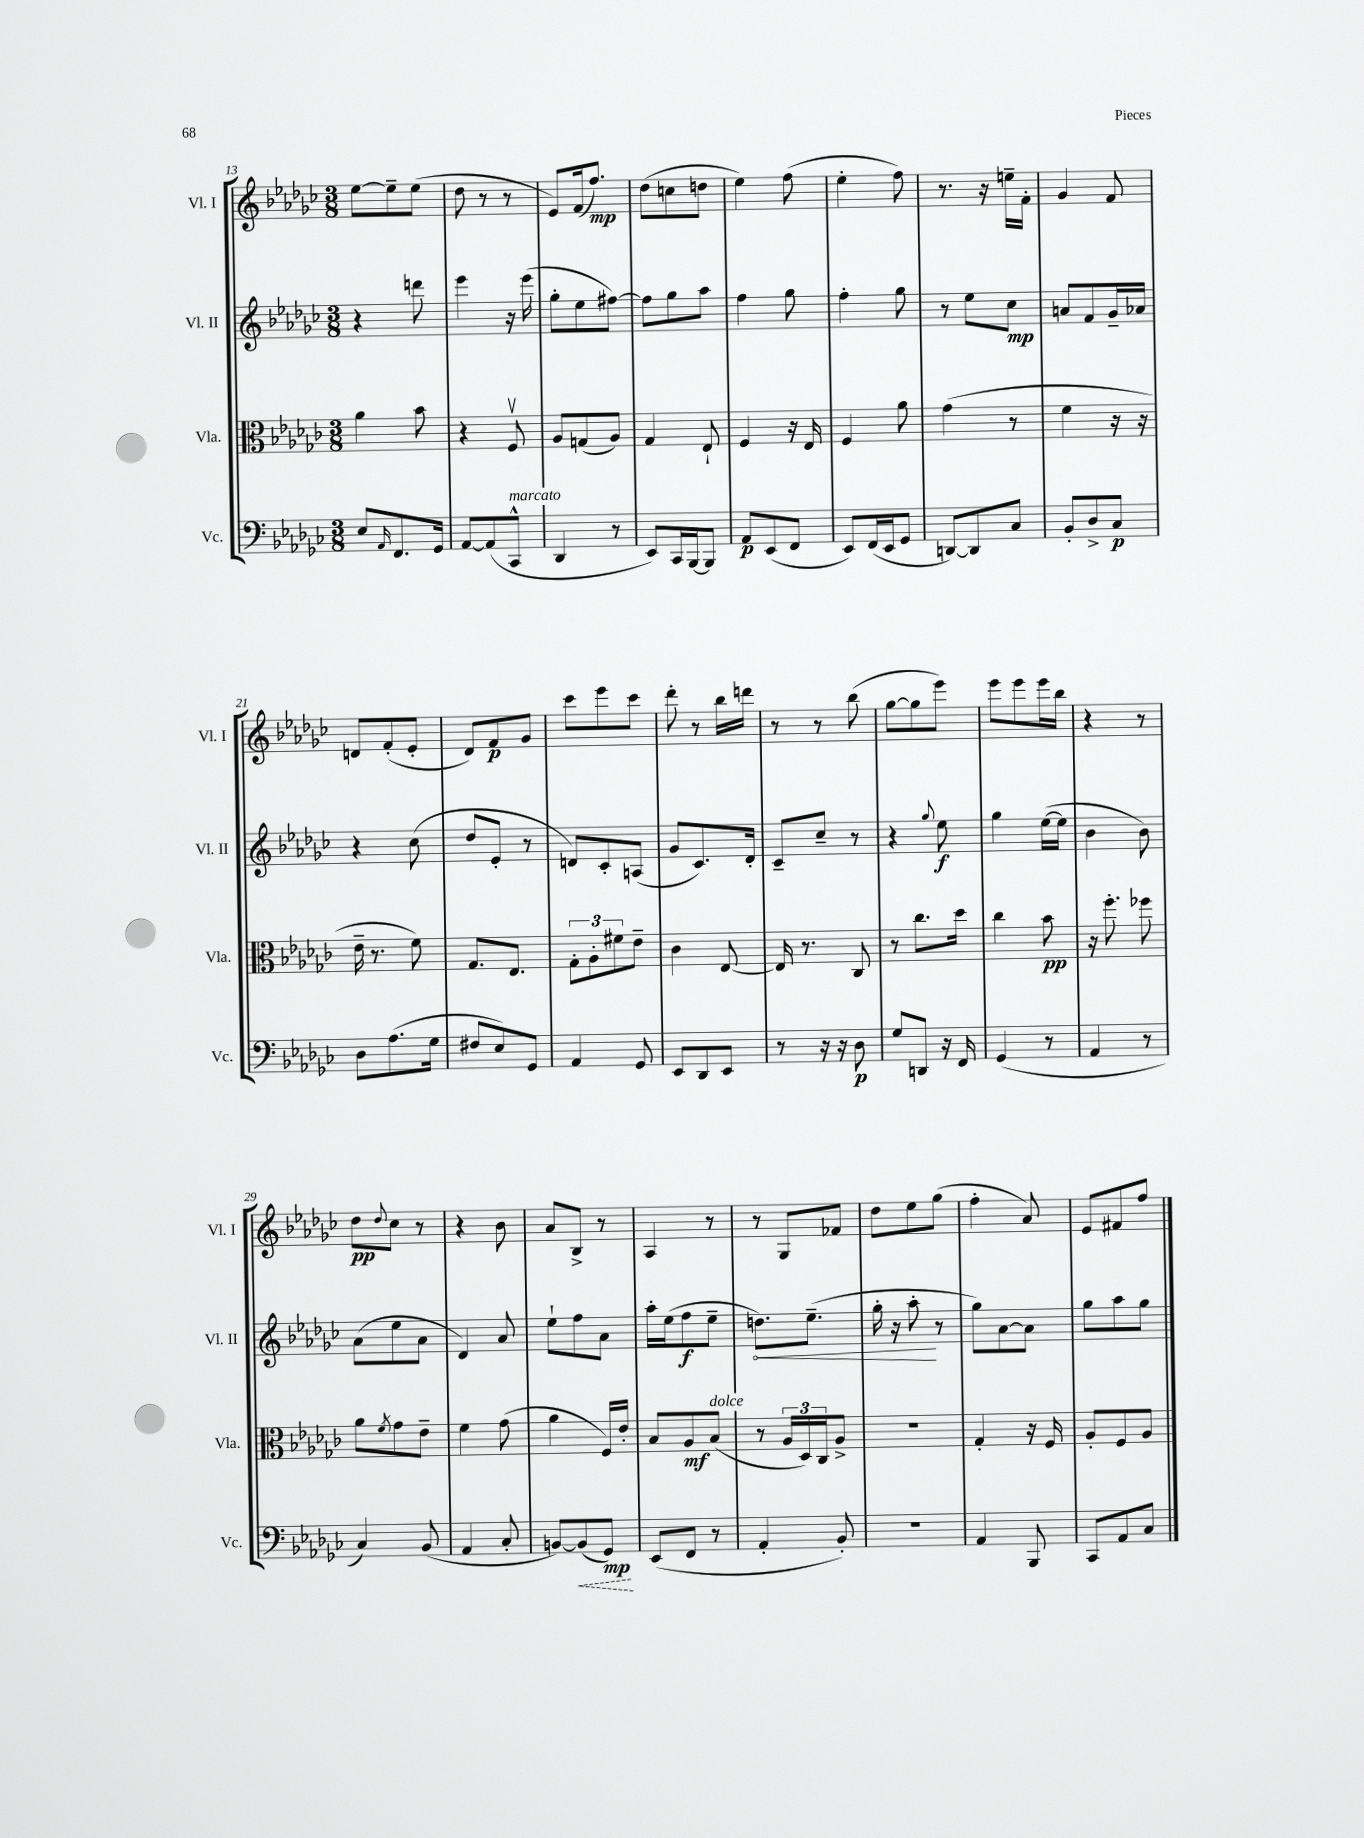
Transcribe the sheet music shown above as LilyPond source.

<<
\new StaffGroup <<
\new Staff = "s0" \with { instrumentName = "Vl. I" shortInstrumentName = "Vl. I" } {
    \clef treble \key ges \major \numericTimeSignature \time 3/8
    ees''8~ ees''8-- ees''8( |
    des''8 r8 r8 |
    ees'8) f'16( f''8.\mp) |
    des''8( c''8 d''8 |
    ees''4) f''8( |
    ees''4-. f''8) |
    r8. r16 e''16-- f'16-. |
    ges'4 f'8 |
    d'8 f'8-.( ees'8-. |
    des'8) f'8\p ges'8 |
    ces'''8 ees'''8 ces'''8 |
    des'''8-. r8 bes''16 d'''16 |
    r8 r8 bes''8( |
    ges''8~ ges''8 ees'''8) |
    ees'''8 ees'''8 ees'''16 bes''16 |
    r4 r8 |
    des''8\pp \appoggiatura { des''8 } ces''8 r8 |
    r4 bes'8 |
    aes'8 bes8-> r8 |
    aes4 r8 |
    r8 ges8 fes'8 |
    des''8 ees''8 ges''8( |
    f''4-. aes'8) |
    ees'8 fis'8 f''8 \bar "|." |
}
\new Staff = "s1" \with { instrumentName = "Vl. II" shortInstrumentName = "Vl. II" } {
    \clef treble \key ges \major \numericTimeSignature \time 3/8
    r4 d'''8 |
    ees'''4 r16 ees'''16( |
    ges''8-. ees''8 fis''8~) |
    fis''8 ges''8 aes''8 |
    f''4 ges''8 |
    f''4-. ges''8 |
    r8 ees''8 ces''8\mp |
    a'8 f'8 ges'16-- aes'16 |
    r4 ces''8( |
    des''8 ees'8-. r8 |
    d'8) ces'8-. a8( |
    ges'8 ces'8.) des'16-. |
    ces'8-- ces''8-- r8 |
    r4 \appoggiatura { ges''8 } ees''8\f |
    ges''4 ees''16~( ees''16 |
    bes'4 bes'8) |
    aes'8( ees''8 aes'8 |
    des'4) aes'8 |
    ees''8-! f''8 aes'8 |
    aes''16-. ees''16( f''8\f ees''8-- |
    \once \override Hairpin.circled-tip = ##t d''8.\<) ees''8.--( |
    ges''16-. r16 aes''8-.\! r8 |
    ges''8) aes'8~ aes'8 |
    ges''8 aes''8 ges''8 \bar "|." |
}
\new Staff = "s2" \with { instrumentName = "Vla." shortInstrumentName = "Vla." } {
    \clef alto \key ges \major \numericTimeSignature \time 3/8
    aes'4 bes'8 |
    r4 f8\upbow |
    aes8 g8( aes8) |
    ges4 ees8-! |
    f4 r16 ees16 |
    f4 aes'8 |
    ges'4( r8 |
    f'4 r16 r16 |
    ees'16-- r8. f'8) |
    ges8. ees8. |
    \tuplet 3/2 { ges8-. aes8-. fis'8 } ees'8-- |
    ces'4 ees8~ |
    ees16 r8. ces8 |
    r8 ces''8. des''16 |
    ces''4 bes'8\pp |
    r16 f''8.-. fes''8 |
    aes'8 \acciaccatura { f'8 } ges'8 ees'8-- |
    f'4 ges'8( |
    aes'4 f16) ees'16-. |
    bes8 aes8\mf bes8^\markup { \italic "dolce" }( |
    r8 \tuplet 3/2 { aes16 des16) ces16 } aes8-> |
    R4. |
    ges4-. r16 f16 |
    aes8-. f8 aes8 \bar "|." |
}
\new Staff = "s3" \with { instrumentName = "Vc." shortInstrumentName = "Vc." } {
    \clef bass \key ges \major \numericTimeSignature \time 3/8
    ees8 \grace { aes,16 } f,8. ges,16 |
    aes,8~ aes,8( ces,8-^^\markup { \italic "marcato" } |
    des,4 r8 |
    ees,8) ces,16 bes,,16~ bes,,8 |
    aes,8\p ees,8( f,8 |
    ees,8) f,16( ees,16 ges,8 |
    d,8~) d,8 ces8 |
    bes,8-. des8-> ces8\p |
    des8 aes8.( ges16 |
    fis8 ees8) ges,8 |
    aes,4 ges,8 |
    ees,8 des,8 ees,8 |
    r8 r16 r16 des8\p |
    ges8 d,8 r16 f,16 |
    ges,4( r8 |
    aes,4 r8 |
    ces4) bes,8( |
    aes,4 ces8-. |
    b,8~) \once \override Hairpin.style = #'dashed-line b,8\<( ges,8\mp\!) |
    ees,8( f,8 r8 |
    aes,4-. bes,8-.) |
    R4. |
    aes,4 bes,,8 |
    ces,8 aes,8 ces8 \bar "|." |
}
>>
>>
\layout { \context { \Score currentBarNumber = #13 } }
